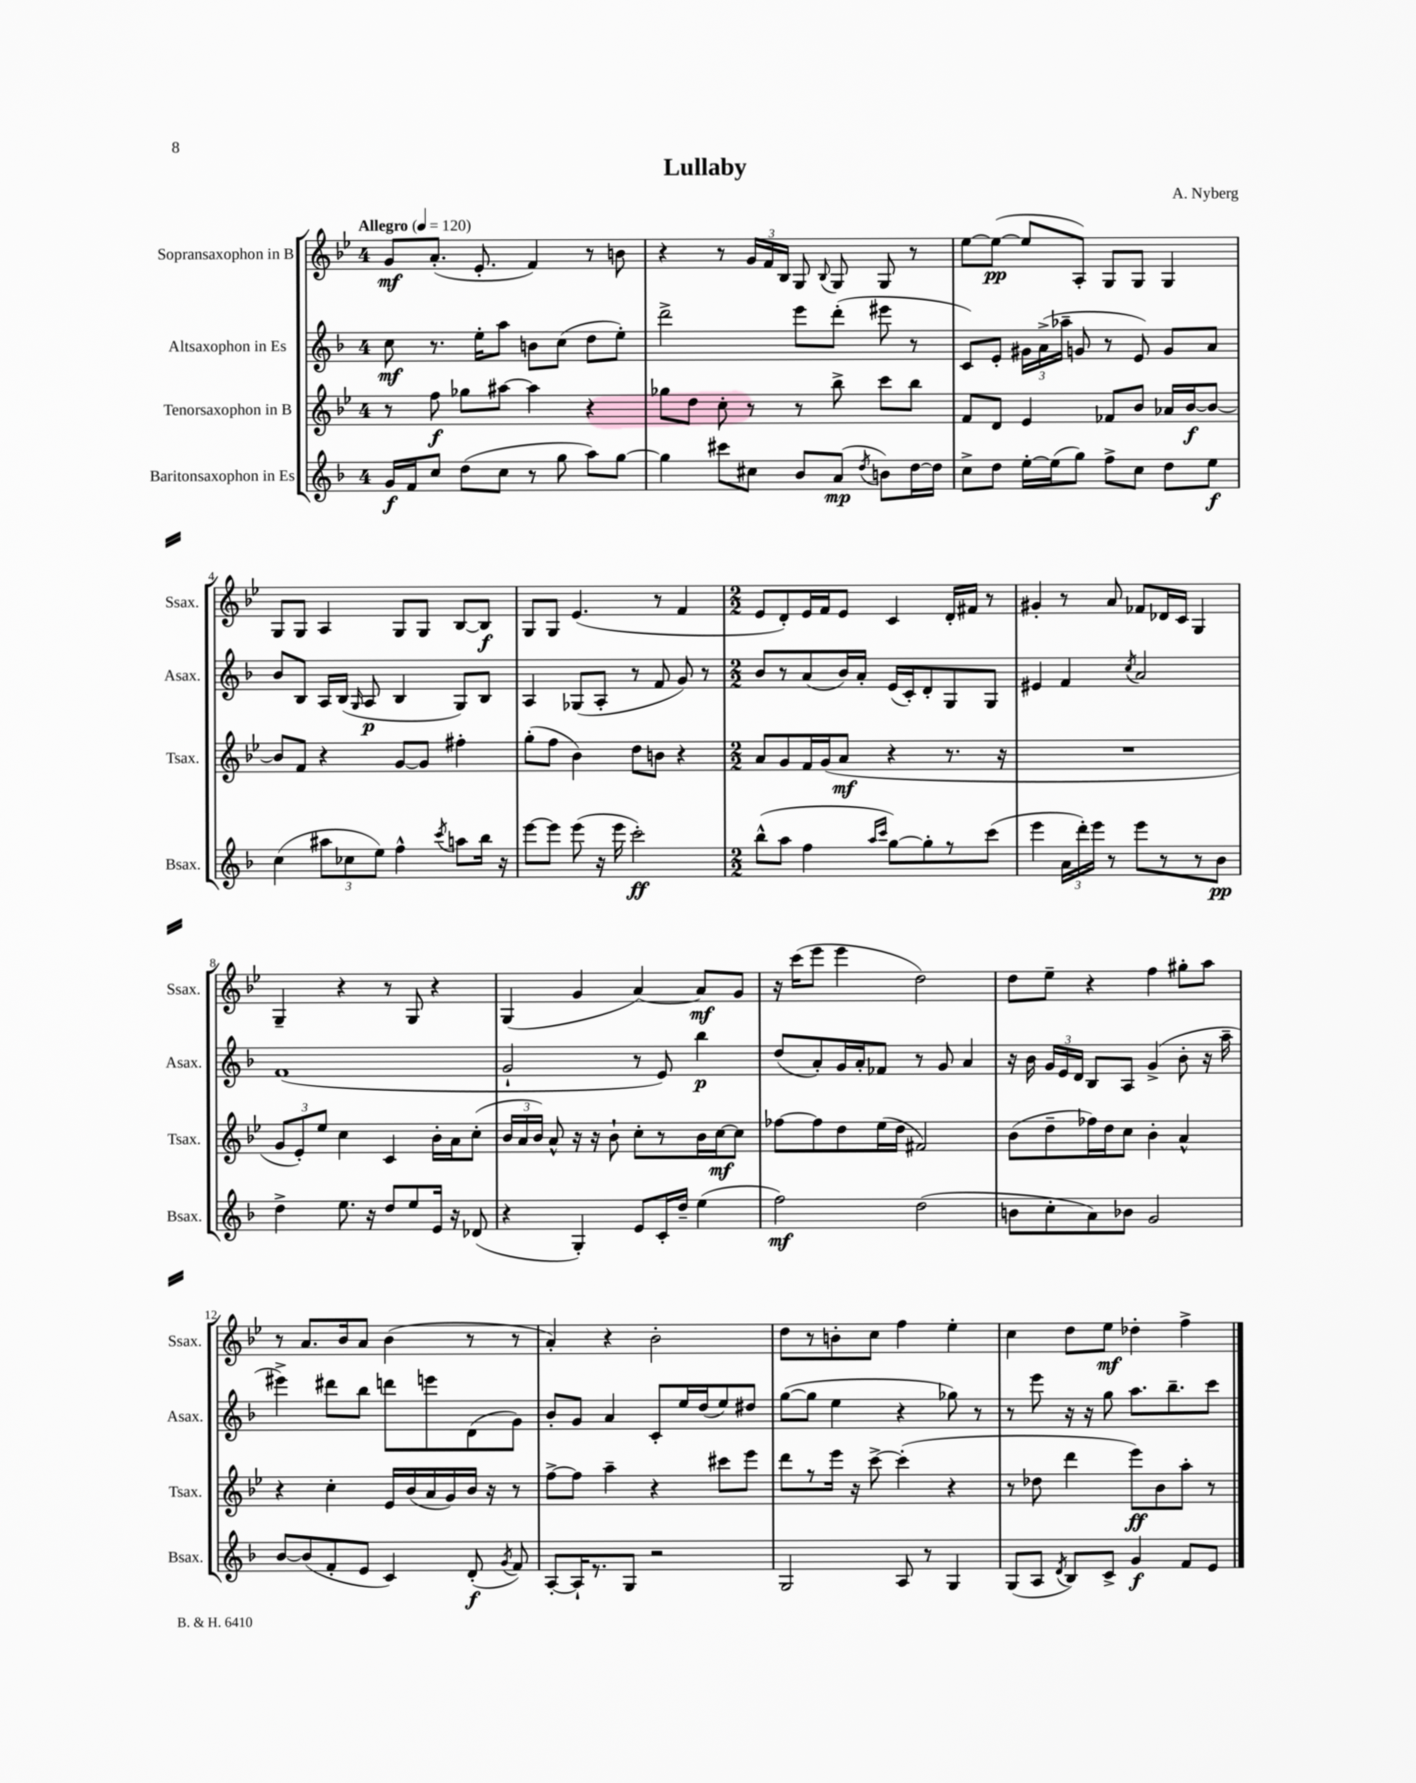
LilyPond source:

\header { title = "Lullaby" composer = "A. Nyberg" }
<<
\new StaffGroup <<
\new Staff = "s0" \with { instrumentName = "Sopransaxophon in B" shortInstrumentName = "Ssax." } {
    \clef treble \key bes \major \once \override Staff.TimeSignature.style = #'single-digit \time 4/4 \tempo "Allegro" 4 = 120
    \autoBeamOff g'8[\mf a'8.]-.( ees'8.-. f'4) r8 b'8 |
    r4 r8 \tuplet 3/2 { g'16[ f'16 bes16] } g8 \appoggiatura { bes8 } g8 g8 r8 |
    ees''8[~ ees''8]~\pp( ees''8[ a8]-.) g8[ g8] g4 |
    g8[ g8] a4 g8[ g8] bes8[~ bes8]\f |
    g8[ g8] ees'4.( r8 f'4 |
    \numericTimeSignature \time 2/2 ees'8[ d'8-.) ees'16 f'16 ees'8] c'4 d'16[-. fis'16] r8 |
    gis'4-. r8 a'8 fes'8[ des'16 c'16] g4 |
    g4-- r4 r8 g8 r4 |
    g4( g'4 a'4~) a'8[\mf g'8] |
    r16 c'''16[( ees'''8] ees'''4 d''2) |
    d''8[ ees''8]-- r4 f''4 gis''8[-. a''8] |
    r8 a'8.[ bes'16 a'8] bes'4( r8 r8 |
    a'4-.) r4 bes'2-. |
    d''8[ r8 b'8-. c''8] f''4 ees''4-. |
    c''4 d''8[ ees''8]\mf des''4-. f''4-> \bar "|." |
}
\new Staff = "s1" \with { instrumentName = "Altsaxophon in Es" shortInstrumentName = "Asax." } {
    \clef treble \key f \major \once \override Staff.TimeSignature.style = #'single-digit \time 4/4
    \autoBeamOff c''8\mf r8. e''16[-. a''8] b'8[ c''8]( d''8[ e''8]-.) |
    d'''2-> e'''8[ d'''8]-.( eis'''8 r8 |
    c'8[) e'8]-. \tuplet 3/2 { gis'16[ a'16->( aes''16]-- } g'8 r8 e'8) g'8[ a'8] |
    bes'8[ bes8] a16[ bes16]( \grace { g16 } a8\p bes4 g8[) bes8] |
    a4 ges8[( a8]-. r8 f'8 g'8) r8 |
    \numericTimeSignature \time 2/2 bes'8[ r8 a'8( bes'16) a'16]-. e'16[( c'16-.) d'8-. g8 g8] |
    eis'4 f'4 \acciaccatura { c''8 } a'2 |
    f'1( |
    g'2-! r8 e'8) bes''4\p |
    d''8[( a'8-.) g'16 a'16-. fes'8] r8 g'8 a'4 |
    r16 bes'16 \tuplet 3/2 { g'16[ e'16 d'16] } bes8[ a8] g'4->( bes'8-. r16 a''16-- |
    eis'''4->) dis'''8[ bes''8] d'''8[ e'''8 d'8( g'8]) |
    bes'8[-. g'8] a'4 c'8[-. e''16 d''16( e''8) dis''8] |
    g''8[~( g''8] e''4 r4 ges''8) r8 |
    r8 e'''8 r16 r16 g''8 a''8.[ bes''8.-- c'''8] \bar "|." |
}
\new Staff = "s2" \with { instrumentName = "Tenorsaxophon in B" shortInstrumentName = "Tsax." } {
    \clef treble \key bes \major \once \override Staff.TimeSignature.style = #'single-digit \time 4/4
    \autoBeamOff r8 f''8\f ges''8[ ais''8]~ ais''4 r4 |
    ges''8[ d''8] c''8-. r8 r8 bes''8-> c'''8[ bes''8] |
    f'8[ d'8] ees'4 fes'8[ bes'8] aes'16[ bes'16~\f bes'8]~ |
    bes'8[ f'8] r4 g'8[~ g'8] fis''4-. |
    g''8[-.( f''8] bes'4) d''8[ b'8] r4 |
    \numericTimeSignature \time 2/2 a'8[ g'8 f'16 g'16( a'8]\mf r4 r8. r16 |
    R1 |
    \tuplet 3/2 { g'8[ ees'8-.) ees''8] } c''4 c'4 bes'16[-. a'16 c''8]-.( |
    \tuplet 3/2 { bes'16[ a'16 bes'16]) } a'8-^ r16 r16 bes'8-! c''8[-. r8 bes'16 c''16~\mf c''8] |
    fes''8[~ fes''8 d''8 ees''16( d''16] fis'2) |
    bes'8[( d''8-- fes''16) d''16 c''8] bes'4-. a'4-^ |
    r4 c''4-. ees'16[ bes'16( a'16 g'16) bes'16] r16 r8 |
    f''8[~-> f''8] a''4-- r4 cis'''8[ ees'''8] |
    d'''8[ r8 ees'''16] r16 c'''8~-> c'''4-.( r4 |
    r8 des''8 d'''4 ees'''8[\ff) bes'8 a''8]-. r8 \bar "|." |
}
\new Staff = "s3" \with { instrumentName = "Baritonsaxophon in Es" shortInstrumentName = "Bsax." } {
    \clef treble \key f \major \once \override Staff.TimeSignature.style = #'single-digit \time 4/4
    \autoBeamOff g'16[\f f'16 c''8] d''8[( c''8] r8 g''8 a''8[) g''8]~ |
    g''4 cis'''8[ cis''8] bes'8[ a'8]\mp( \acciaccatura { d''8 } b'8[) d''16~ d''16] |
    c''8[-> d''8] e''16[~-. e''16( g''8]) f''8[-> c''8] d''8[ e''8]\f |
    c''4( \tuplet 3/2 { ais''8[ ces''8 e''8]) } f''4-^ \acciaccatura { c'''8 } a''8[ bes''16] r16 |
    e'''8[~ e'''8] e'''8( r16 e'''16 c'''2-.\ff) |
    \numericTimeSignature \time 2/2 bes''8[-^( a''8] f''4 \grace { a''16[ c'''16] } g''8[~) g''8-. r8 c'''8]( |
    e'''4 \tuplet 3/2 { a'16[ d'''16-.) e'''16] } r8 e'''8[ r8 r8 bes'8]\pp |
    d''4-> e''8. r16 d''8[ e''8 e'16] r16 des'8( |
    r4 g4-.) e'8[ c'16-. d''16]-- e''4( |
    f''2\mf) d''2( |
    b'8[ c''8-. a'8) bes'8] g'2 |
    bes'8[~ bes'8( f'8-. e'8] c'4) d'8-.\f( \acciaccatura { g'8 } f'8) |
    a8[~-. a16-! r8. g8] r2 |
    g2 a8 r8 g4 |
    g8[( a8] \acciaccatura { d'8 } bes8[) c'8]-> g'4\f f'8[ e'8] \bar "|." |
}
>>
>>
